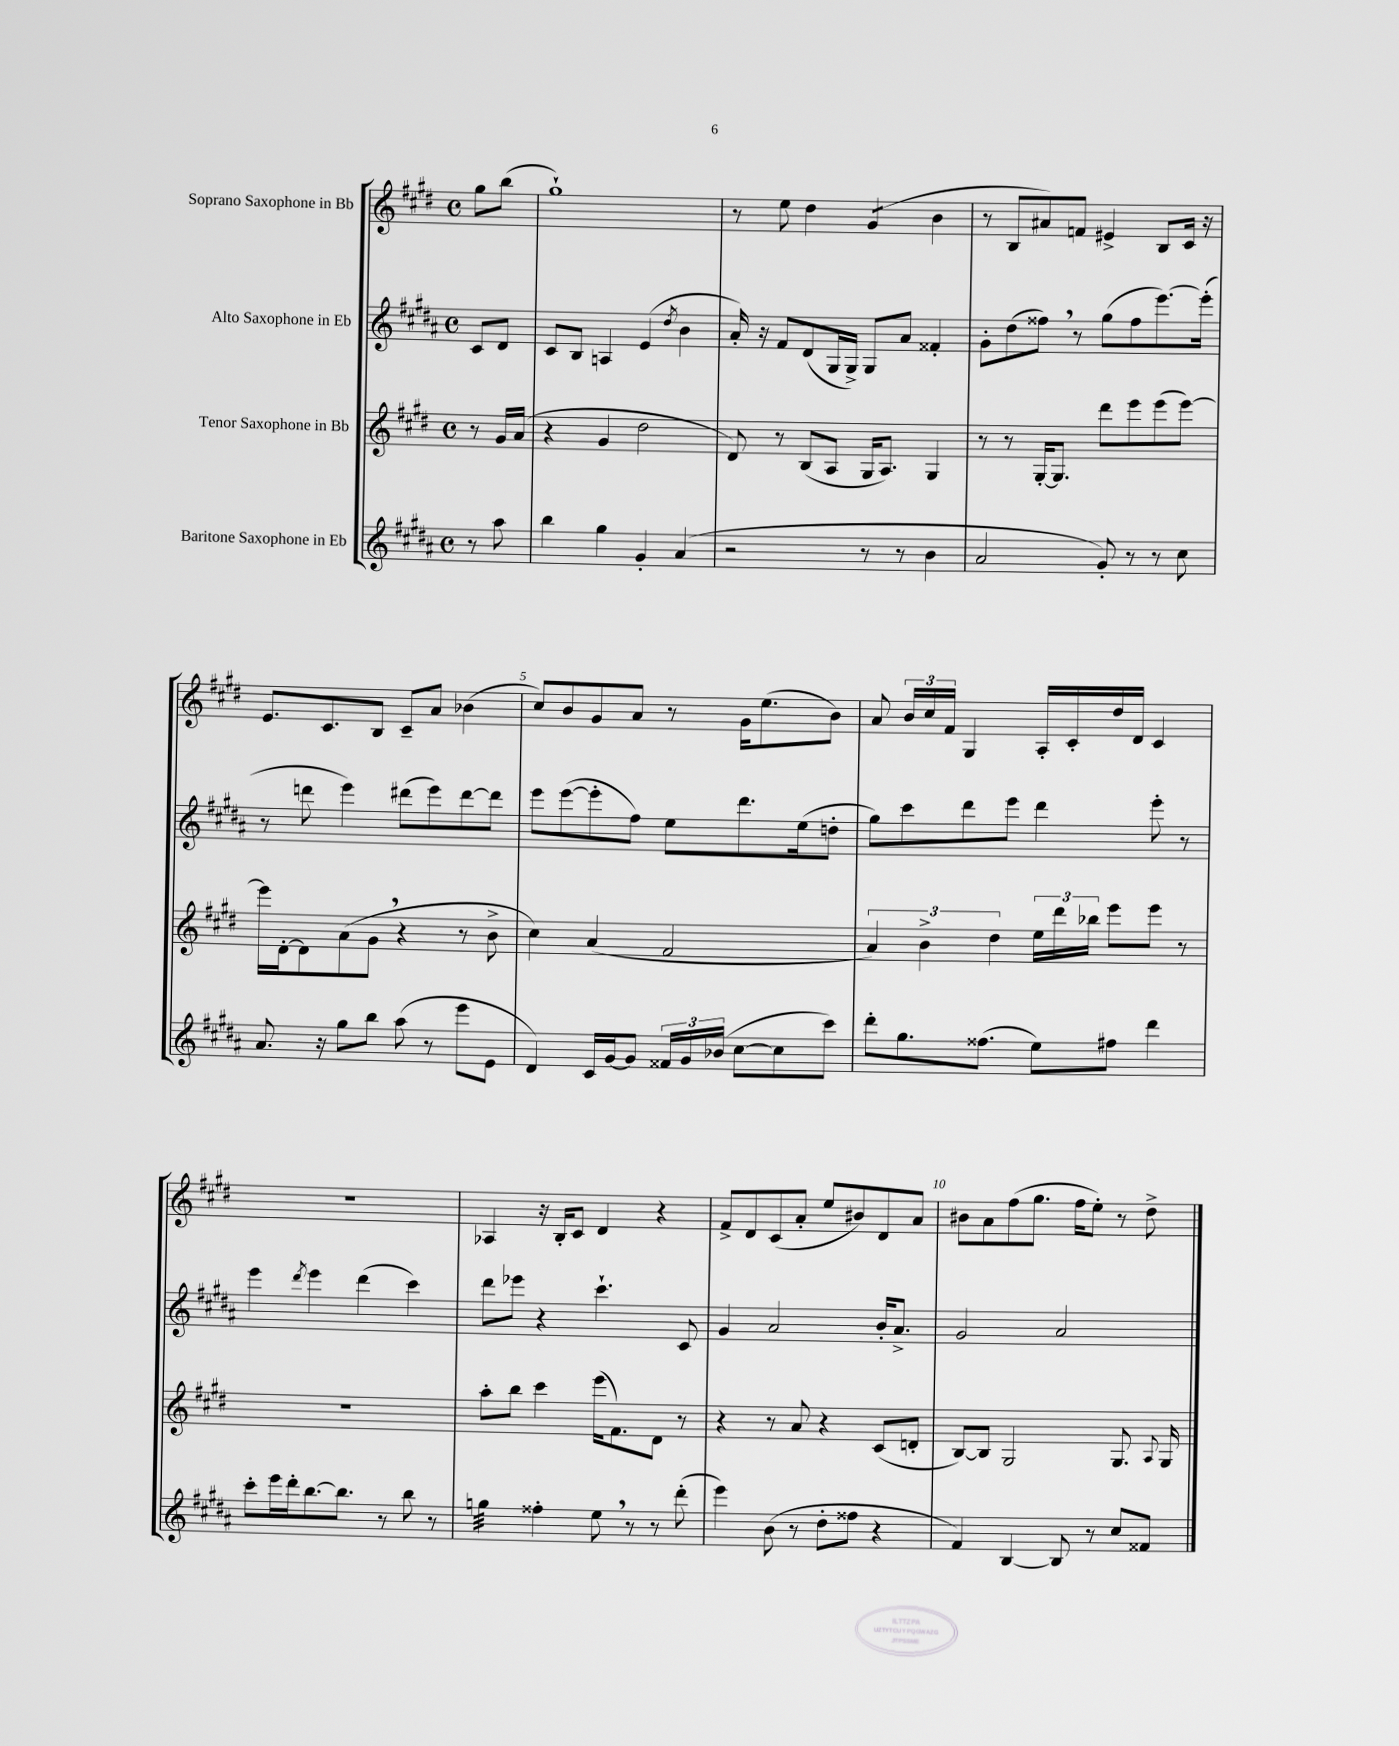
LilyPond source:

<<
\new StaffGroup <<
\new Staff = "s0" \with { instrumentName = "Soprano Saxophone in Bb" } {
    \clef treble \key e \major \defaultTimeSignature \time 4/4 \partial 4
    \autoBeamOff gis''8[ b''8]( |
    gis''1-!) |
    r8 e''8 dis''4 gis'4:8( b'4 |
    r8 b8[ ais'8) f'8] eis'4-> b8[ cis'16] r16 |
    e'8.[ cis'8. b8] cis'8[-- a'8] bes'4( |
    cis''8[) b'8 gis'8 a'8] r8 gis'16[ e''8.( b'8]) |
    a'8 \tuplet 3/2 { b'16[ cis''16 fis'16] } gis4 a16[-. cis'16-. dis''16 dis'16] cis'4 |
    R1 |
    aes4 r16 b16[-. cis'8] dis'4 r4 |
    fis'8[-> dis'8 cis'8( a'8]-. e''8[ bis'8) dis'8 a'8] |
    bis'8[ a'8 fis''8( gis''8.] fis''16[ e''8]-.) r8 dis''8-> \bar "|." |
}
\new Staff = "s1" \with { instrumentName = "Alto Saxophone in Eb" } {
    \clef treble \key b \major \defaultTimeSignature \time 4/4 \partial 4
    \autoBeamOff cis'8[ dis'8] |
    cis'8[ b8] a4 e'4( \acciaccatura { dis''8 } b'4 |
    ais'16-.) r16 fis'8[ dis'8( gis16 gis16]->) gis8[ ais'8] fisis'4-. |
    gis'8[-. dis''8( fisis''8]) \breathe r8 gis''8[( fisis''8 e'''8.~) e'''16]-.( |
    r8 d'''8 e'''4) dis'''8[( e'''8) dis'''8~ dis'''8] |
    e'''8[ e'''8~( e'''8-. fis''8]) e''8[ dis'''8. e''16( d''8]-. |
    gis''8[) cis'''8 dis'''8 e'''8] dis'''4 e'''8-. r8 |
    e'''4 \acciaccatura { dis'''8 } e'''4 dis'''4( cis'''4) |
    dis'''8[ ees'''8] r4 cis'''4.-! cis'8 |
    gis'4 ais'2 b'16[-. ais'8.]-> |
    gis'2 ais'2 \bar "|." |
}
\new Staff = "s2" \with { instrumentName = "Tenor Saxophone in Bb" } {
    \clef treble \key e \major \defaultTimeSignature \time 4/4 \partial 4
    \autoBeamOff r8 gis'16[ a'16]( |
    r4 gis'4 dis''2 |
    dis'8) r8 b8[( a8] gis16[ a8.]) gis4 |
    r8 r8 gis16[~-. gis8.] dis'''8[ e'''8 e'''8( e'''8]~) |
    e'''16[ dis'16~-. dis'8 a'8( gis'8] \breathe r4 r8 b'8-> |
    cis''4) a'4( fis'2 |
    \tuplet 3/2 { a'4) b'4-> dis''4 } \tuplet 3/2 { e''16[ dis'''16 bes''16] } e'''8[ e'''8] r8 |
    R1 |
    a''8[-. b''8] cis'''4 e'''16[( fis'8.) dis'8] r8 |
    r4 r8 a'8 r4 cis'8[( d'8]-. |
    b8[~) b8] gis2 gis8. \appoggiatura { a8 } gis16 \bar "|." |
}
\new Staff = "s3" \with { instrumentName = "Baritone Saxophone in Eb" } {
    \clef treble \key b \major \defaultTimeSignature \time 4/4 \partial 4
    \autoBeamOff r8 ais''8 |
    b''4 gis''4 gis'4-. ais'4( |
    r2 r8 r8 b'4 |
    ais'2 gis'8-.) r8 r8 cis''8 |
    ais'8. r16 gis''8[ b''8] ais''8( r8 e'''8[ e'8] |
    dis'4) cis'16[ gis'16~ gis'8] \tuplet 3/2 { fisis'16[ gis'16 bes'16]( } cis''8[~ cis''8 cis'''8]) |
    dis'''8[-. gis''8. fisis''8.]( e''8[) fis''8] dis'''4 |
    cis'''8[-. e'''16 dis'''16-. b''8.~ b''8.] r8 b''8 r8 |
    g''4:32 fisis''4-. e''8 \breathe r8 r8 dis'''8-.( |
    e'''4) b'8( r8 dis''8[-. fisis''8] r4 |
    fis'4) b4~ b8 r8 cis''8[ fisis'8] \bar "|." |
}
>>
>>
\layout { \context { \Score \override BarNumber.break-visibility = ##(#f #t #t) barNumberVisibility = #(every-nth-bar-number-visible 5) } }
